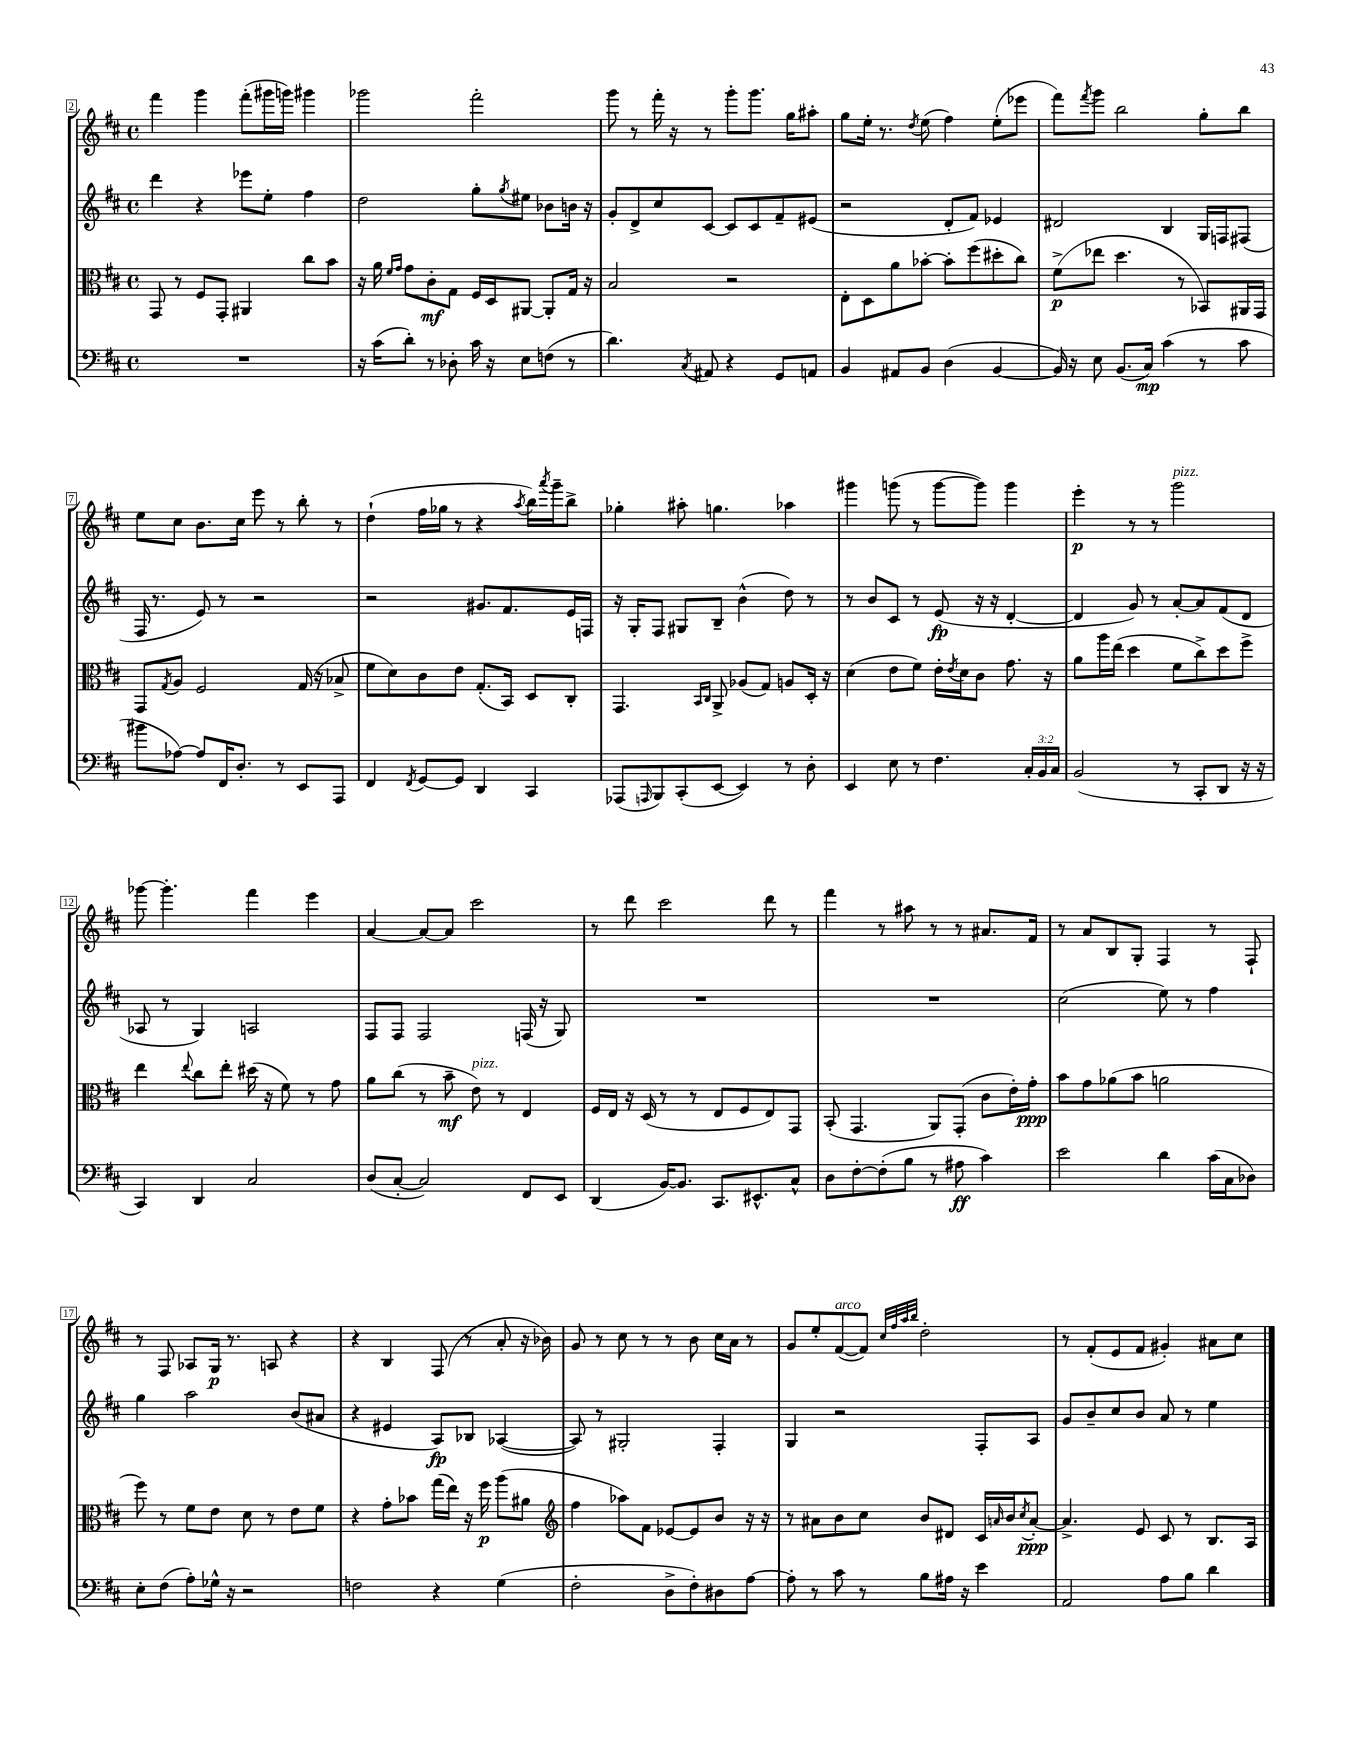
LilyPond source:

<<
\new StaffGroup <<
\new Staff = "s0" {
    \clef treble \key d \major \defaultTimeSignature \time 4/4
    fis'''4 g'''4 fis'''8-.( gis'''16 g'''16) gis'''4 |
    ges'''2 fis'''2-. |
    g'''8 r8 fis'''16-. r16 r8 g'''8-. g'''8. g''16 ais''8-. |
    g''8 e''16-. r8. \acciaccatura { d''8 } e''8( fis''4) e''8-.( ees'''8 |
    fis'''8) \acciaccatura { fis'''8 } g'''8 b''2 g''8-. b''8 |
    e''8 cis''8 b'8. cis''16 e'''8 r8 b''8-. r8 |
    d''4-!( fis''16 ges''16 r8 r4 \acciaccatura { a''8 } b''16) \acciaccatura { a'''8 } g'''16-- b''8-> |
    ges''4-. ais''8-. g''4. aes''4 |
    gis'''4 g'''8( r8 g'''8~ g'''8) g'''4 |
    e'''4-.\p r8 r8 g'''2^\markup { \italic "pizz." } |
    ges'''8~ ges'''4.-. fis'''4 e'''4 |
    a'4~ a'8~ a'8 cis'''2 |
    r8 d'''8 cis'''2 d'''8 r8 |
    fis'''4 r8 ais''8 r8 r8 ais'8. fis'16 |
    r8 a'8 b8 g8-. fis4 r8 fis8-! |
    r8 fis8 aes8 g16\p r8. a8 r4 |
    r4 b4 fis8( r8 a'8-. r16 bes'16) |
    g'8 r8 cis''8 r8 r8 b'8 cis''16 a'16 r8 |
    g'8 e''8-. fis'8~^\markup { \italic "arco" }( fis'8) \grace { cis''32 fis''32 a''32 b''32 } d''2-. |
    r8 fis'8-.( e'8 fis'8 gis'4-.) ais'8 cis''8 \bar "|." |
}
\new Staff = "s1" {
    \clef treble \key d \major \defaultTimeSignature \time 4/4
    d'''4 r4 ees'''8 e''8-. fis''4 |
    d''2 g''8-. \acciaccatura { g''8 } eis''8 bes'8 b'16 r16 |
    g'8-. d'8-> cis''8 cis'8~ cis'8 cis'8 fis'8-- eis'8( |
    r2 d'8-. fis'8) ees'4 |
    dis'2 b4 g16 f16 fis8( |
    fis16 r8. e'8) r8 r2 |
    r2 gis'8. fis'8. e'16 f16 |
    r16 g16-. fis8 gis8 b8-- b'4-^( d''8) r8 |
    r8 b'8 cis'8 r8 e'8\fp( r16 r16 d'4~-. |
    d'4 g'8) r8 a'8~-. a'8 fis'8( d'8 |
    aes8 r8 g4) a2 |
    fis8 fis8 fis2 f16( r16 g8) |
    R1 |
    R1 |
    cis''2( e''8) r8 fis''4 |
    g''4 a''2 b'8( ais'8 |
    r4 eis'4 a8\fp) bes8 aes4~( |
    aes8) r8 gis2-. fis4-. |
    g4 r2 fis8-. a8 |
    g'8 b'8-- cis''8 b'8 a'8 r8 e''4 \bar "|." |
}
\new Staff = "s2" {
    \clef alto \key d \major \defaultTimeSignature \time 4/4
    g,8 r8 fis8 g,8-. ais,4 cis''8 b'8 |
    r16 a'16 \grace { fis'16 g'16 } g'8 cis'8-.\mf g8 fis16 d16 ais,8~ ais,8-. g16 r16 |
    b2 r2 |
    e8-. d8 a'8 bes'8~-. bes'8-. fis''8( dis''8-. cis''8) |
    fis'8->\p( ees''8 d''4. r8 bes,8) ais,16 g,16 |
    g,8 \acciaccatura { g8 } a8 fis2 g16( r16 bes8-> |
    fis'8 d'8) cis'8 e'8 g8.-.( b,16) d8 cis8-. |
    g,4. \grace { b,16 cis16 } a,8-> aes8( g8) a8 d16-. r16 |
    d'4( e'8 fis'8) e'16-. \acciaccatura { e'8 } d'16 cis'8 g'8. r16 |
    a'8 a''16 e''16( d''4 fis'8 cis''8->) d''8 fis''8-> |
    e''4 \appoggiatura { e''8 } cis''8 e''8-. dis''16( r16 fis'8) r8 g'8 |
    a'8 cis''8( r8 b'8--\mf e'8^\markup { \italic "pizz." }) r8 e4 |
    fis16 e16 r16 d16( r8 r8 e8 fis8 e8) g,8 |
    b,8-.( g,4. a,8) g,8-.( cis'8 e'16-.) g'16-.\ppp |
    b'8 g'8 aes'8( b'8 a'2 |
    fis''8) r8 fis'8 e'8 d'8 r8 e'8 fis'8 |
    r4 g'8-. bes'8 g''16( e''16) r16 fis''16\p a''8( ais'8 |
    \clef treble fis''4 aes''8) fis'8 ees'8~ ees'8 b'8 r16 r16 |
    r8 ais'8 b'8 cis''8 b'8 dis'8 cis'16 \grace { a'16 } b'16 \acciaccatura { cis''8 } a'8~-.\ppp |
    a'4.-> e'8 cis'8 r8 b8. a16 \bar "|." |
}
\new Staff = "s3" {
    \clef bass \key d \major \defaultTimeSignature \time 4/4 \override Staff.TupletNumber.text = #tuplet-number::calc-fraction-text
    R1 |
    r16 cis'16( d'8-.) r8 des8-. cis'16 r16 e8 f8( r8 |
    d'4.) \acciaccatura { cis8 } ais,8 r4 g,8 a,8 |
    b,4 ais,8 b,8 d4( b,4~ |
    b,16) r16 e8 b,8.( cis16\mp) cis'4( r8 cis'8 |
    bis'8 aes8~) aes8 fis,16 d8.-. r8 e,8 a,,8 |
    fis,4 \acciaccatura { fis,8 } g,8~ g,8 d,4 cis,4 |
    aes,,8( \grace { a,,16 } b,,8) cis,8-.( e,8~ e,4) r8 d8-. |
    e,4 e8 r8 fis4. \tuplet 3/2 { cis16-. b,16 cis16 } |
    b,2( r8 cis,8-. d,8 r16 r16 |
    cis,4) d,4 cis2 |
    d8( cis8~-. cis2) fis,8 e,8 |
    d,4( b,16~) b,8. cis,8. eis,8.-^ cis8-^ |
    d8 fis8~-. fis8-.( b8 r8 ais8\ff cis'4) |
    e'2 d'4 cis'16( cis16 des8) |
    e8-. fis8( a8-.) ges16-^ r16 r2 |
    f2 r4 g4( |
    fis2-. d8-> fis8-.) dis8 a8~ |
    a8-. r8 cis'8 r8 b8 ais16 r16 e'4 |
    a,2 a8 b8 d'4 \bar "|." |
}
>>
>>
\layout { \context { \Score currentBarNumber = #2 \override BarNumber.stencil = #(make-stencil-boxer 0.1 0.3 ly:text-interface::print) } }
